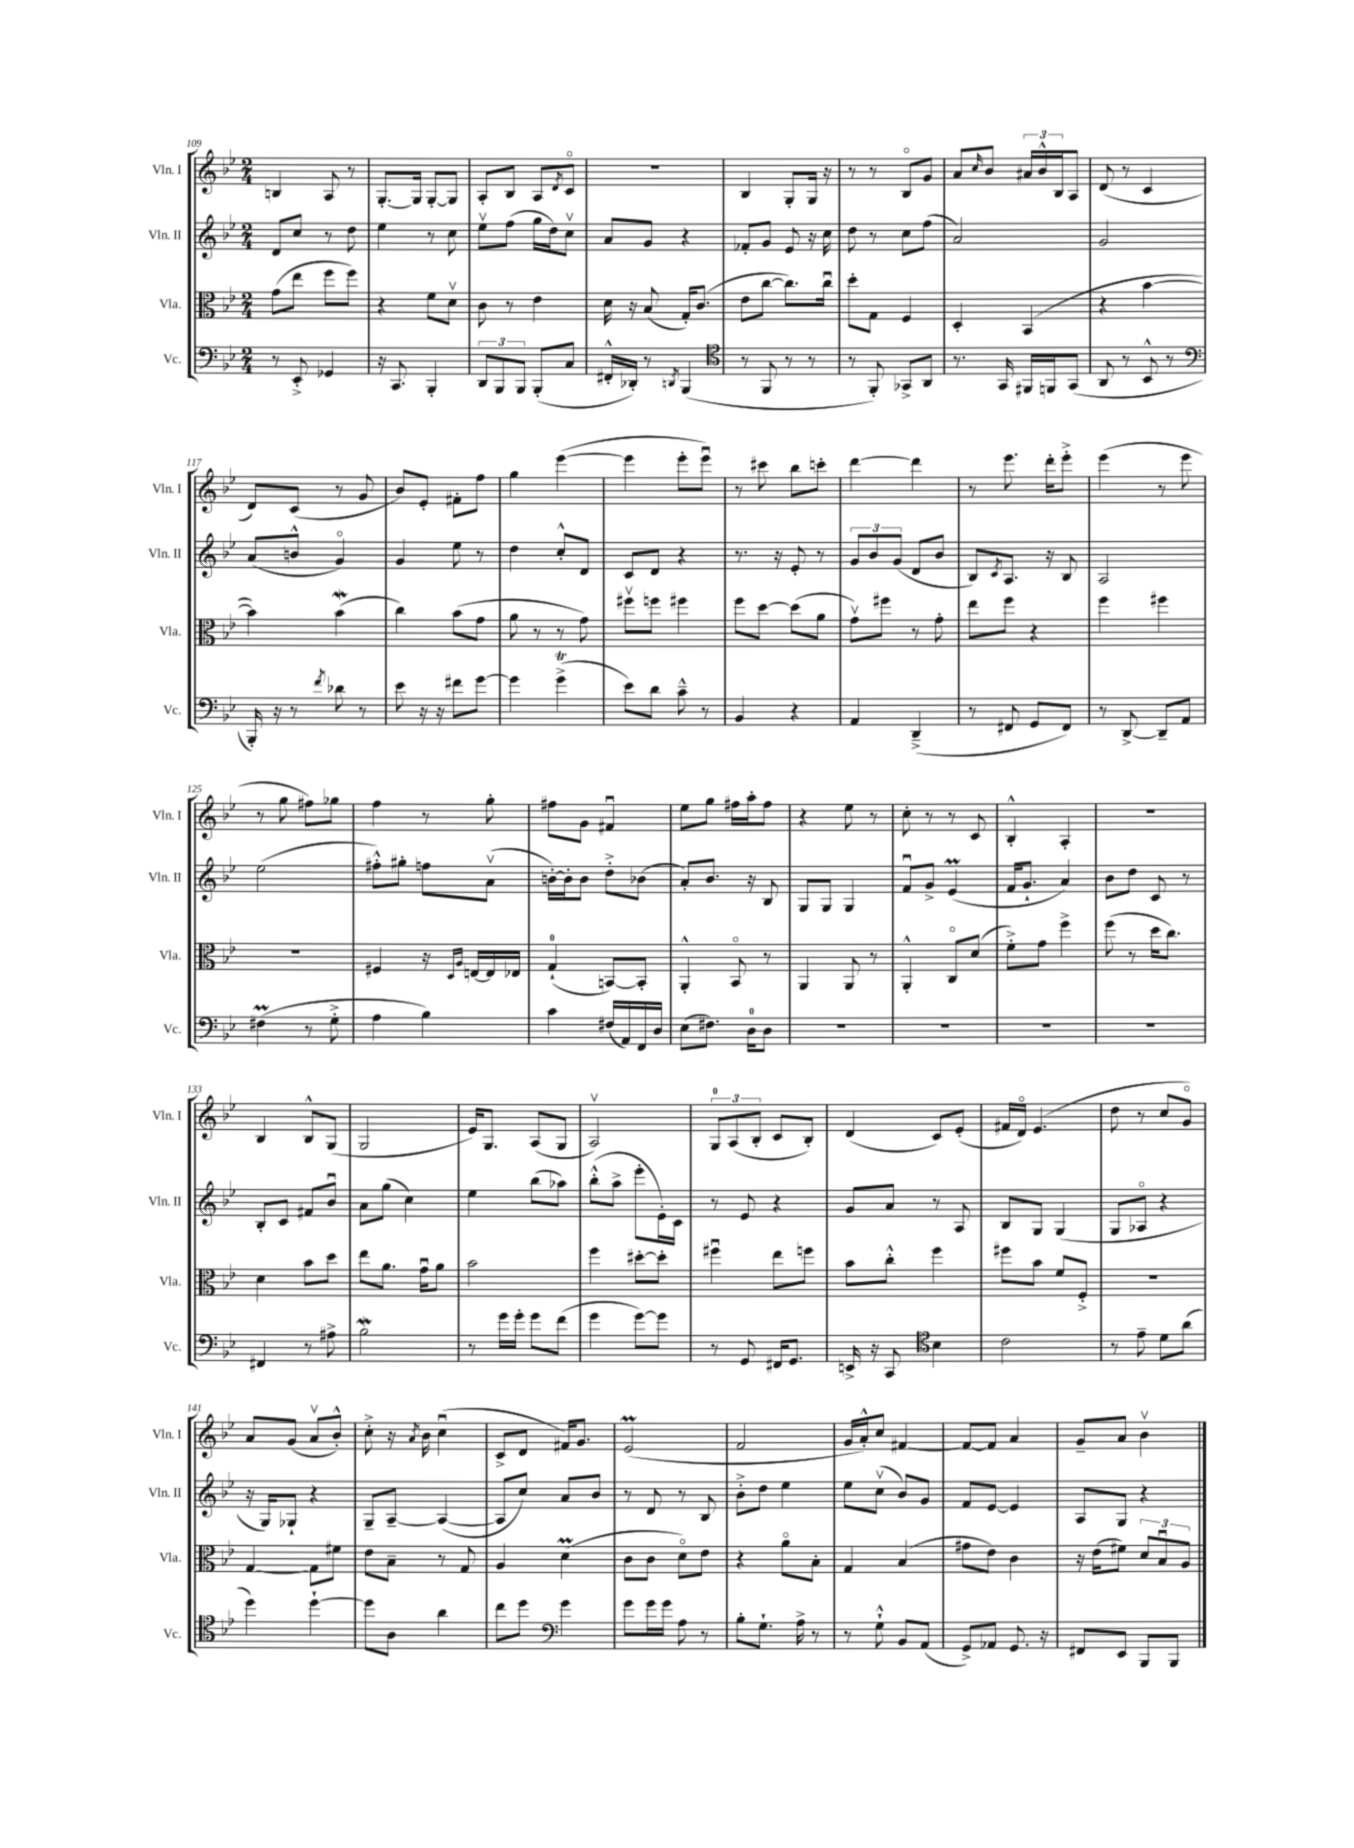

**kern	**kern	**kern	**kern
*part4	*part3	*part2	*part1
*staff4	*staff3	*staff2	*staff1
*I"Vc.	*I"Vla.	*I"Vln. II	*I"Vln. I
*I'Vc.	*I'Vla.	*I'Vln. II	*I'Vln. I
*clefF4	*clefC3	*clefG2	*clefG2
*k[b-e-]	*k[b-e-]	*k[b-e-]	*k[b-e-]
*M2/4	*M2/4	*M2/4	*M2/4
=109	=109	=109	=109
8r	(8g\L	8d/L	4Bn/
8EE-'^/	8ee-\J	8cc/J	.
4GG-X/	8ff\L	8r	8A/
.	8ff\J)	8dd\	8r
=110	=110	=110	=110
16r	4r	4ee-\	[8.G'/L
8.CC/	.	.	.
.	.	.	16G/Jk]
4BBB-'/	8f\L	8r	[8G'/L
.	8dv\J	8cc\	8G/J]
=111	=111	=111	=111
12DD/L	8c\	8ee-v\L	8A'/L
12BBB-/	.	.	.
.	8r	(8ff\J	8B-/J
12BBB-/J	.	.	.
(8BBB-'/L	4e-\	16gg\LL	8A/L
.	.	16dd\J)	.
.	.	.	8qd/
8C/J	.	8ccv\J	8c/J
=112	=112	=112	=112
16FF#X'^^/LL	16d\	8a/L	2r
16DD-X'/JJ)	16r	.	.
8r	(8B-/	8g/J	.
8qDDn/	.	.	.
(4BBB-/	16G'/KL)	4r	.
.	(8.c/J	.	.
=113	=113	=113	=113
*clefC4	*	*	*
8r	8e-\L	8f-X'/L	4B-/
8FF/	[8cc\J	8g/J	.
8r	8.cc\L])	8e-/	8G'/L
8r	.	16r	16G/Jk
.	16ccu\Jk	16cc\	16r
=114	=114	=114	=114
8r	8dd'\L	8dd\	8r
8FF'/)	8G\J	8r	8r
8GG-X^/L	4F/	8cc\L	8B-/L
8AA/J	.	(8ff\J	8g/J
=115	=115	=115	=115
8.r	4D'/	2a/)	8a/L
.	.	.	16qqcc/
.	.	.	8b-/J
16GG/	.	.	.
16FF#X/LL	(4BB-/	.	24a#X/LL
.	.	.	24b-^^/
16FFn/J	.	.	.
.	.	.	24B-/J
(8GG/J	.	.	8A/J
=116	=116	=116	=116
8AA/	4r	2g/	(8d/
8r	.	.	8r
8BB-^^/	[4b-\	.	4c/
8r	.	.	.
!!LO:LB:g=z
=117	=117	=117	=117
*clefF4	*	*	*
16BBB-'/)	4b-\])	(8a/L	8d/L)
16r	.	.	.
8r	.	8bn^^/J	(8c/J
8qf/	.	.	.
8d-X\	(4b-w\	4g/)	8r
8r	.	.	8g/
=118	=118	=118	=118
8e-\	4cc\)	4g/	8b-/L)
16r	.	.	8e-'/J
16r	.	.	.
8f#X\L	(8b-\L	8ee-\	8f#X'\L
[8g\J	8g\J	8r	8ff\J
=119	=119	=119	=119
4g\]	8a\	4dd\	4gg\
.	8r	.	.
(4gT^\	8r	8cc'^^/L	([4eee-\
.	8g\)	8d/J	.
=120	=120	=120	=120
8e-\L)	8ff#Xv\L	8c/L	4eee-\]
8d\J	8ffn\J	8d/J	.
8c~^^\	4ff#X\	4r	8eee-'\L
8r	.	.	8eee-u\J)
=121	=121	=121	=121
4BB-/	8ff\L	8.r	8r
.	[8dd\J	.	8ccc#X\
.	.	16r	.
4r	(8dd\L]	8e-'/	8bb-\L
.	8a\J	8r	8cccn'\J
=122	=122	=122	=122
4AA/	8gv\L)	12g/L	[4ddd\
.	.	12b-/	.
.	8ff#X\J	.	.
.	.	(12g/J	.
(4DD~^/	8r	8d/L	4ddd\]
.	8g'\	8b-/J	.
=123	=123	=123	=123
8r	8ee-\L	8B-/L)	8r
.	.	8qc/	.
8FF#X/	8ff\J	8.A/J	8.eee-\
8GG/L	4r	.	.
.	.	16r	16ddd'\KL
8FF#/J)	.	8B-/	8eee-'^\J
=124	=124	=124	=124
8r	4ff\	2A/	(4eee-\
[8DD^/	.	.	.
8DD~/L]	4ff#X\	.	8r
8AA/J	.	.	8eee-\
!!LO:LB:g=z
=125	=125	=125	=125
(4F#Xm\	2r	(2ee-\	8r
.	.	.	8gg\
8r	.	.	8ff#X\L)
8G'^\	.	.	8gg-X\J
=126	=126	=126	=126
4A\	4F#X/	8ff#X'^^\L)	4ff\
.	.	8gg#X'\J	.
4B-\)	16r	8ffn\L	8r
.	16qqD/LL	.	.
.	16qqA/JJ	.	.
.	[16En/LL	.	.
.	16E/]	(8av\J	8gg'\
.	16E-X/JJ	.	.
=127	=127	=127	=127
4c\	(4G`/	[16bn'\LL)	8ff#X\L
.	.	16b'\J]	.
.	.	8b\J	8g\J
(16F#X/LL	[8BBn/L)	8dd'^\L	4f#Xu/
16AA/)	.	.	.
16FF/	8BB'/J]	(8b-X\J	.
16D/JJ	.	.	.
=128	=128	=128	=128
(8E-\L	4AA'^^/	8a'/L)	8ee-\L
8.F#X\J)	.	8.b-/J	8gg\J
.	8BB-/	.	16ff#X\LL
16D\KL	.	16r	16aa'\J
8D\J	8r	8B-/	8ff#\J
=129	=129	=129	=129
2r	4AA/	8G/L	4r
.	.	8G/J	.
.	8AA/	4G/	8ee-\
.	8r	.	8r
=130	=130	=130	=130
2r	4AA'^^/	8fu/L	8cc'\
.	.	8g^/J	8r
.	8C/L	(4e-M/	8r
.	(8d/J	.	8c/
=131	=131	=131	=131
2r	8f'^\L)	16f/KL	4B-'^^/
.	.	8.g`/J	.
.	8g\J	.	.
.	4ff^\	4a/)	4A'/
=132	=132	=132	=132
2r	(8ff\	8b-\L	2r
.	8r	8dd\J	.
.	16dd\KL	8c/	.
.	8.cc\J)	.	.
.	.	8r	.
!!LO:LB:g=z
=133	=133	=133	=133
4FF#X/	4d\	8B-'/L	4B-/
.	.	8c/J	.
8r	8b-\L	8f#X/L	8B-^^/L
8A#X^\	8dd\J	8b-u/J	(8G/J
=134	=134	=134	=134
2B-w\	8ee-\L	8a\L	2G/
.	8.a\J	(8gg\J	.
.	.	4cc\)	.
.	16gu\KL	.	.
.	8a\J	.	.
=135	=135	=135	=135
8r	2b-\	4ee-\	16e-/KL)
.	.	.	8.G/J
16g\LL	.	.	.
16g'\JJ	.	.	.
8g\L	.	(8bb-\L	(8A/L
(8f\J	.	8aa-X\J)	8G/J
=136	=136	=136	=136
4g\	4ff\	(8bb-'^^\L	2Av/)
.	.	8aa^\J	.
[8g\L)	[8dd#X'\L	8eee-'\L	.
8g\J]	8dd#'\J]	16e-'\L)	.
.	.	16c\JJ	.
=137	=137	=137	=137
8r	4ff#Xu\	8r	12G/L
.	.	.	(12A/
8GG/	.	8e-/	.
.	.	.	12B-'/J
16FF#X/KL	8ee-\L	4r	8c/L
8.GG/J	.	.	.
.	8ffn\J	.	8B-'/J)
=138	=138	=138	=138
16EEn^/	8b-\L	8g/L	(4d/
16r	.	.	.
8CC/	8cc'^^\J	8a/J	.
*clefC4	*	*	*
4B-\	4ff\	8r	8c/L)
.	.	8A/	(8e-'/J
=139	=139	=139	=139
2c\	8ff#X\L	8B-/L	16f#X/LL
.	.	.	16d/JJ)
.	8b-\J	8G/J	(4.e-/
.	8f/L	(4G/	.
.	8F'^/J	.	.
=140	=140	=140	=140
8r	2r	8G/L	8dd\
8e-~\	.	8A-X/J	8r
8d\L	.	4r	8cc/L
(8a\J	.	.	8g/J)
!!LO:LB:g=z
=141	=141	=141	=141
4dd\)	[4G/	16r	8a/L
.	.	16G/KL)	.
.	.	8G-X`/J	(8g/J
[4dd`\	8G\L]	4r	8av/L
.	8f#X\J	.	8b-'^^/J)
=142	=142	=142	=142
8dd\L]	8e-\L	8G~/L	8cc'^\
8A\J	8B-~\J	[8A~/J	16r
.	.	.	8qa/
.	.	.	16b-\
4a\	8r	(4A/_	(4ccu\
.	8G/	.	.
=143	=143	=143	=143
8cc\L	4A/	8A/L]	8c^/L
8dd\J	.	8cc/J)	8d/J
*clefF4	*	*	*
4g\	(4dm\	8a/L	16f#X/KL)
.	.	.	8.g/J
.	.	8b-/J	.
=144	=144	=144	=144
8g\L	8c\L	8r	(2e-M/
16g\L	8c\J	8d/	.
16g\JJ	.	.	.
8A\	8d\L)	8r	.
8r	8e-\J	8B-/	.
=145	=145	=145	=145
8B-'\L	4r	8b-'^\L	2f/
8.G`\J	.	8dd\J	.
.	8a\L	4ee-\	.
16A^\	.	.	.
8r	8B-'\J	.	.
=146	=146	=146	=146
8r	4G/	8ee-\L	16g/LL
.	.	.	16a'^^/J)
8G`^^\	.	(8ccv\J	8cc/J
8BB-/L	(4B-/	8b-/L)	[4f#X/
(8AA/J	.	8g/J	.
=147	=147	=147	=147
8GG^/L)	8g#X\L	8f/L	8f#/L_
8AA-X/J	8e-\J)	[8e-/J	8f#/J]
8.GG/	4c\	4e-/]	4a/
16r	.	.	.
=148	=148	=148	=148
8FF#X/L	16r	8A/L	8g~/L
.	(16e-\KL	.	.
8EE-/J	8f#X\J)	8G/J	8a/J
8BBB-/L	12d/L	4r	4b-v\
.	12B-u/	.	.
8BBB-/J	.	.	.
.	12A/J	.	.
==	==	==	==
*-	*-	*-	*-
